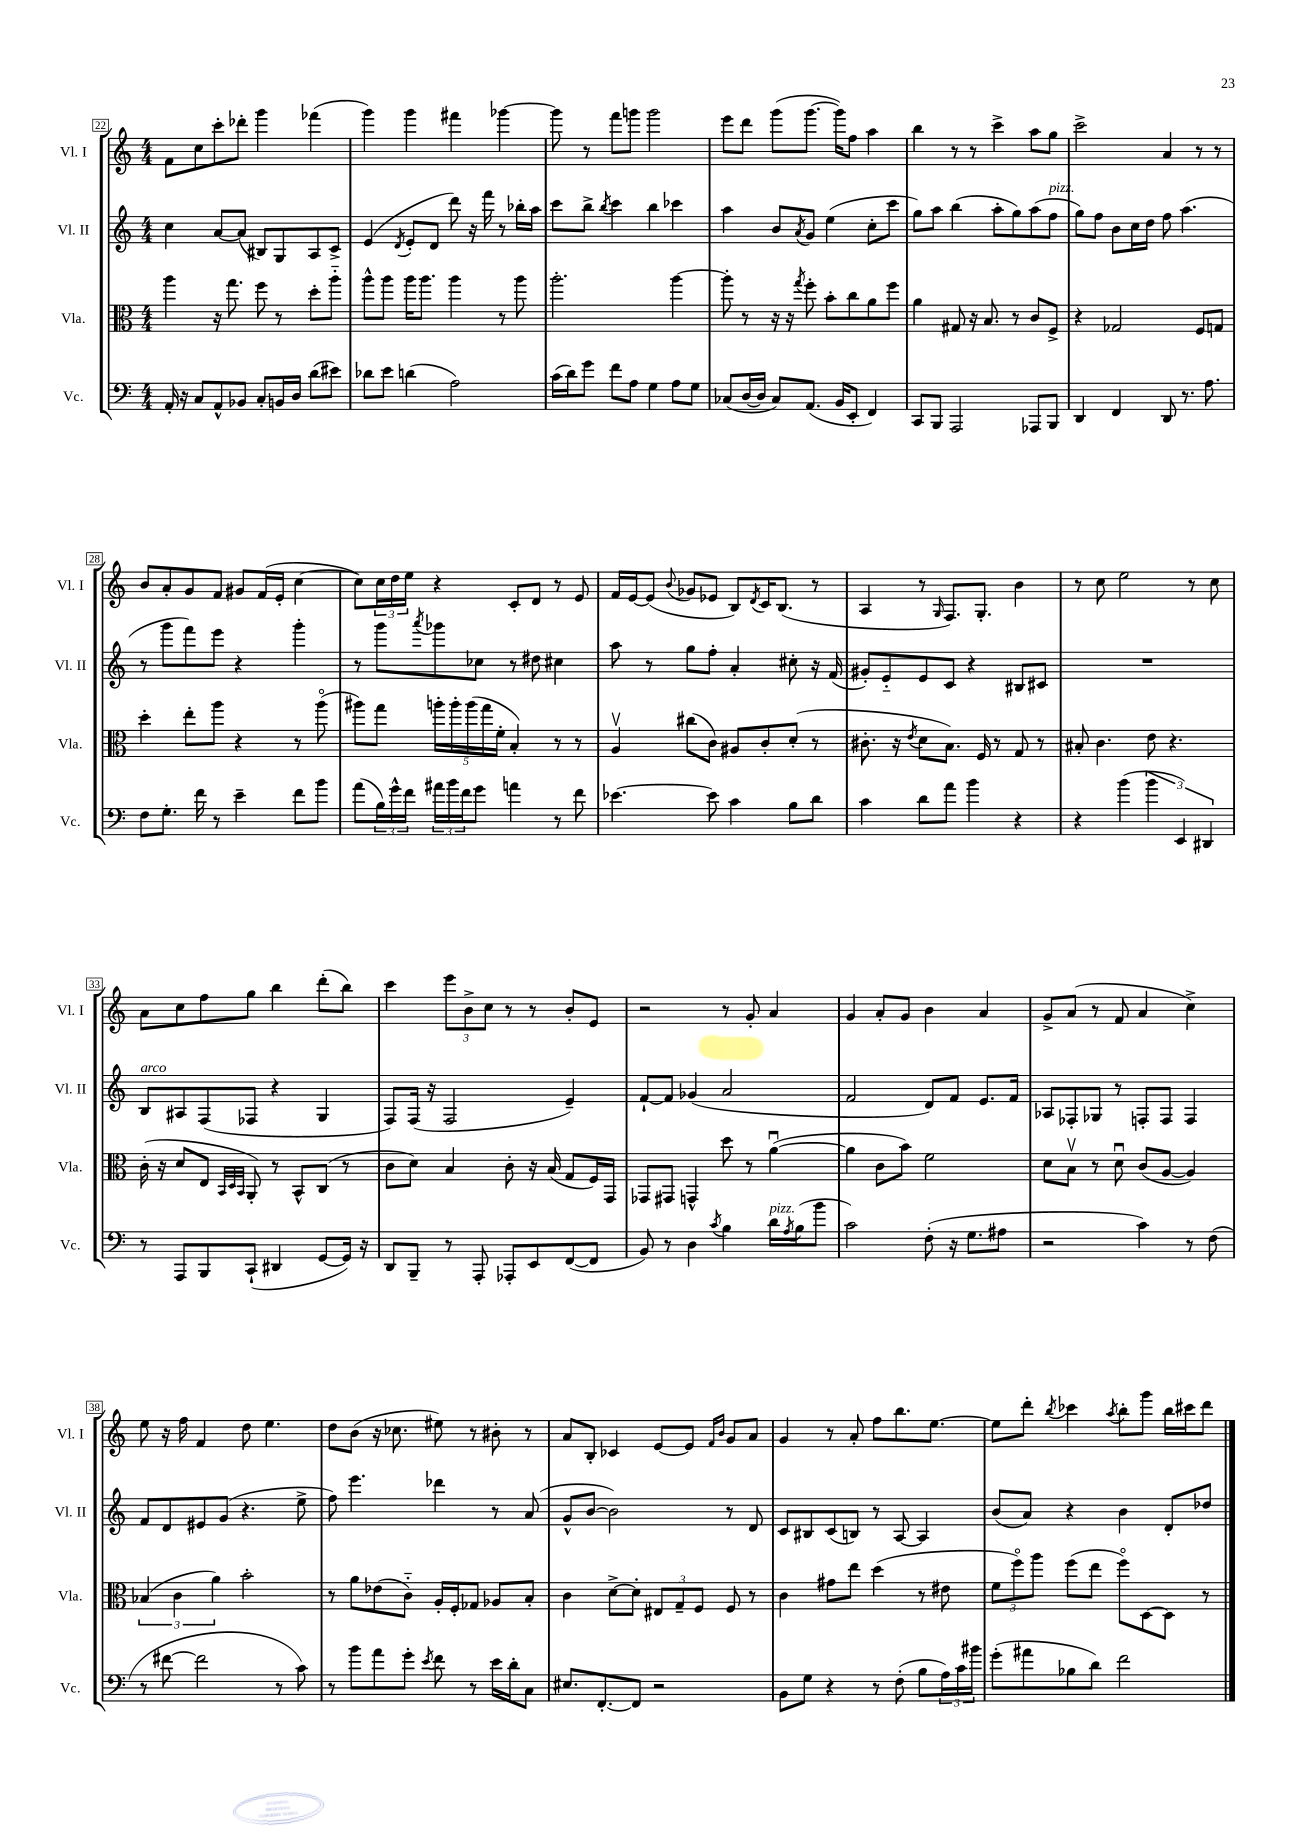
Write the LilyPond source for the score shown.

<<
\new StaffGroup <<
\new Staff = "s0" \with { instrumentName = "Vl. I" shortInstrumentName = "Vl. I" } {
    \clef treble \key c \major \numericTimeSignature \time 4/4
    f'8 c''8 c'''8-. des'''8-. g'''4 fes'''4( |
    g'''4) g'''4 fis'''4 ges'''4~ |
    ges'''8 r8 f'''8 g'''8 g'''2 |
    e'''8 d'''8 g'''8( g'''8.~ g'''16) f''8 a''4 |
    b''4 r8 r8 c'''4-> a''8 g''8 |
    c'''2-> a'4 r8 r8 |
    b'8 a'8-. g'8 f'8 gis'8 f'16( e'16-. c''4~ |
    c''8) \tuplet 3/2 { c''16 d''16 e''16 } r4 c'8-. d'8 r8 e'8 |
    f'16 e'16~ e'8( \appoggiatura { b'8 } ges'8 ees'8 b8) \acciaccatura { d'8 } c'16 b8.( r8 |
    a4 r8 \grace { g16 } f8.) g8.-. b'4 |
    r8 c''8 e''2 r8 c''8 |
    a'8 c''8 f''8 g''8 b''4 d'''8-.( b''8) |
    c'''4 \tuplet 3/2 { e'''8 b'8-> c''8 } r8 r8 b'8-. e'8 |
    r2 r8 g'8-. a'4 |
    g'4 a'8-. g'8 b'4 a'4 |
    g'8-> a'8( r8 f'8 a'4 c''4->) |
    e''8 r16 f''16 f'4 d''8 e''4. |
    d''8 b'8( r16 ces''8. eis''8) r8 bis'8-. r8 |
    a'8 b8-. ces'4 e'8~ e'8 \grace { f'16 b'16 } g'8 a'8 |
    g'4 r8 a'8-. f''8 b''8. e''8.~ |
    e''8 d'''8-. \acciaccatura { b''8 } ces'''4 \acciaccatura { a''8 } b''8-. g'''8 b''16 cis'''16 d'''8 \bar "|." |
}
\new Staff = "s1" \with { instrumentName = "Vl. II" shortInstrumentName = "Vl. II" } {
    \clef treble \key c \major \numericTimeSignature \time 4/4
    c''4 a'8~ a'8( bis8) g8 a8 c'8-> |
    e'4( \acciaccatura { d'8 } e'8-. d'8 d'''8) r16 f'''16 r8 bes''16-. a''16 |
    c'''8 b''8-> \acciaccatura { b''8 } c'''4 b''4 ces'''4 |
    a''4 b'8 \acciaccatura { a'8 } g'8 e''4( c''8-. c'''8 |
    g''8) a''8 b''4( a''8-. g''8) a''8( f''8^\markup { \italic "pizz." } |
    g''8) f''8 b'8 c''16 d''16 f''8 a''4.( |
    r8 g'''8 f'''8) e'''8 r4 g'''4-. |
    r8 g'''8 \acciaccatura { a'''8 } ges'''8 ces''8 r8 dis''8 cis''4 |
    a''8 r8 g''8 f''8-. a'4-. cis''8-. r16 f'16( |
    gis'8-.) e'8-_ e'8 c'8 r4 bis8 cis'8 |
    R1 |
    b8^\markup { \italic "arco" } ais8 f8( fes8 r4 g4 |
    f8) f16( r16 f2 e'4--) |
    f'8~-! f'8 ges'4( a'2 |
    f'2 d'8) f'8 e'8. f'16 |
    aes8 fes8-. ges8 r8 f8-. f8 f4 |
    f'8 d'8 eis'8 g'8( r4. e''8-> |
    f''8) e'''4. des'''4 r8 a'8( |
    g'8-^ b'8~ b'2) r8 d'8 |
    c'8 bis8 c'8( b8) r8 a8~ a4 |
    b'8( a'8) r4 b'4 d'8-. des''8 \bar "|." |
}
\new Staff = "s2" \with { instrumentName = "Vla." shortInstrumentName = "Vla." } {
    \clef alto \key c \major \numericTimeSignature \time 4/4
    a''4 r16 g''8. f''8 r8 d''8-. a''8-_ |
    a''8-^ a''8 a''16 a''8. a''4 r8 a''8 |
    a''2.-. a''4~ |
    a''8-. r8 r16 r16 \acciaccatura { g''8 } f''8-. b'8-. c''8 a'8 f''8 |
    a'4 gis8 r16 b8. r8 c'8 f8-> |
    r4 ges2 f8 g8 |
    d''4-. e''8-. a''8 r4 r8 a''8\flageolet( |
    ais''8) g''8 \tuplet 5/4 { a''16-. a''16-. a''16( g''16 f'16-. } b4-.) r8 r8 |
    a4\upbow cis''8( c'8) ais8 c'8-. d'8-.( r8 |
    cis'8.-. r16 \acciaccatura { e'8 } d'8 b8.) f16 r8 g8 r8 |
    bis8-. c'4. e'8 r4. |
    c'16-.( r16 d'8 e8 \grace { b,32 d32 b,32 } a,8-.) r8 b,8-^ c8( r8 |
    c'8 d'8) b4 c'8-. r16 b16( g8 f16) g,16 |
    ges,8 gis,8 g,4-^ d''8 r8 a'4~\downbow( |
    a'4 c'8 b'8) f'2 |
    d'8 b8\upbow r8 d'8\downbow c'8( a8~ a4) |
    \tuplet 3/2 { bes4( c'4 a'4) } b'2-. |
    r8 a'8 ees'8( c'8-_) a16-. f16-. ges8 aes8 b8-. |
    c'4 d'8~-> d'8-. \tuplet 3/2 { eis8 g8-- f8 } f8 r8 |
    c'4 gis'8 e''8 d''4( r8 eis'8 |
    \tuplet 3/2 { f'8 f''8\flageolet) a''8 } f''8( e''8 f''8\flageolet) d8~ d8 r8 \bar "|." |
}
\new Staff = "s3" \with { instrumentName = "Vc." shortInstrumentName = "Vc." } {
    \clef bass \key c \major \numericTimeSignature \time 4/4
    a,16-. r16 c8 a,8-^ bes,8 c8-. b,16 d16 d'8( eis'8) |
    des'8 e'8 d'4( a2) |
    c'16( d'16) g'8 f'8 a8 g4 a8 g8 |
    ces8( d16~ d16 ces8) a,8.( b,16 e,8-. f,4) |
    c,8 b,,8 a,,2 aes,,8 b,,8 |
    d,4 f,4 d,8 r8. a8. |
    f8 g8.-. f'16 r8 e'4-- f'8 b'8 |
    a'8( \tuplet 3/2 { b16) g'16-^ f'16 } \tuplet 3/2 { ais'16 b'16 f'16 } g'8 a'4 r8 f'8 |
    ees'4.~ ees'8 c'4 b8 d'8 |
    c'4 d'8 a'8 b'4 r4 |
    r4 b'4( \tuplet 3/2 { b'4 e,4) dis,4 } |
    r8 a,,8 b,,8 c,8-!( dis,4 g,8~ g,16) r16 |
    d,8 b,,8-- r8 a,,8-. aes,,8-. e,8 f,8~( f,8 |
    b,8) r8 d4 \acciaccatura { c'8 } b4 d'16^\markup { \italic "pizz." } \acciaccatura { a8 } b16( b'8 |
    c'2) f8-.( r16 g8. ais8 |
    r2 c'4) r8 f8( |
    r8 fis'8~ fis'2 r8 c'8) |
    r8 b'8 a'8 g'8-. \acciaccatura { e'8 } f'8 r8 e'16 d'16-. c8 |
    eis8. f,8.~-. f,8 r2 |
    b,8 g8 r4 r8 f8-.( b8 \tuplet 3/2 { a16) c'16 bis'16 } |
    g'8-.( ais'8 bes8 d'8) f'2 \bar "|." |
}
>>
>>
\layout { \context { \Score currentBarNumber = #22 \override BarNumber.stencil = #(make-stencil-boxer 0.1 0.3 ly:text-interface::print) } }
